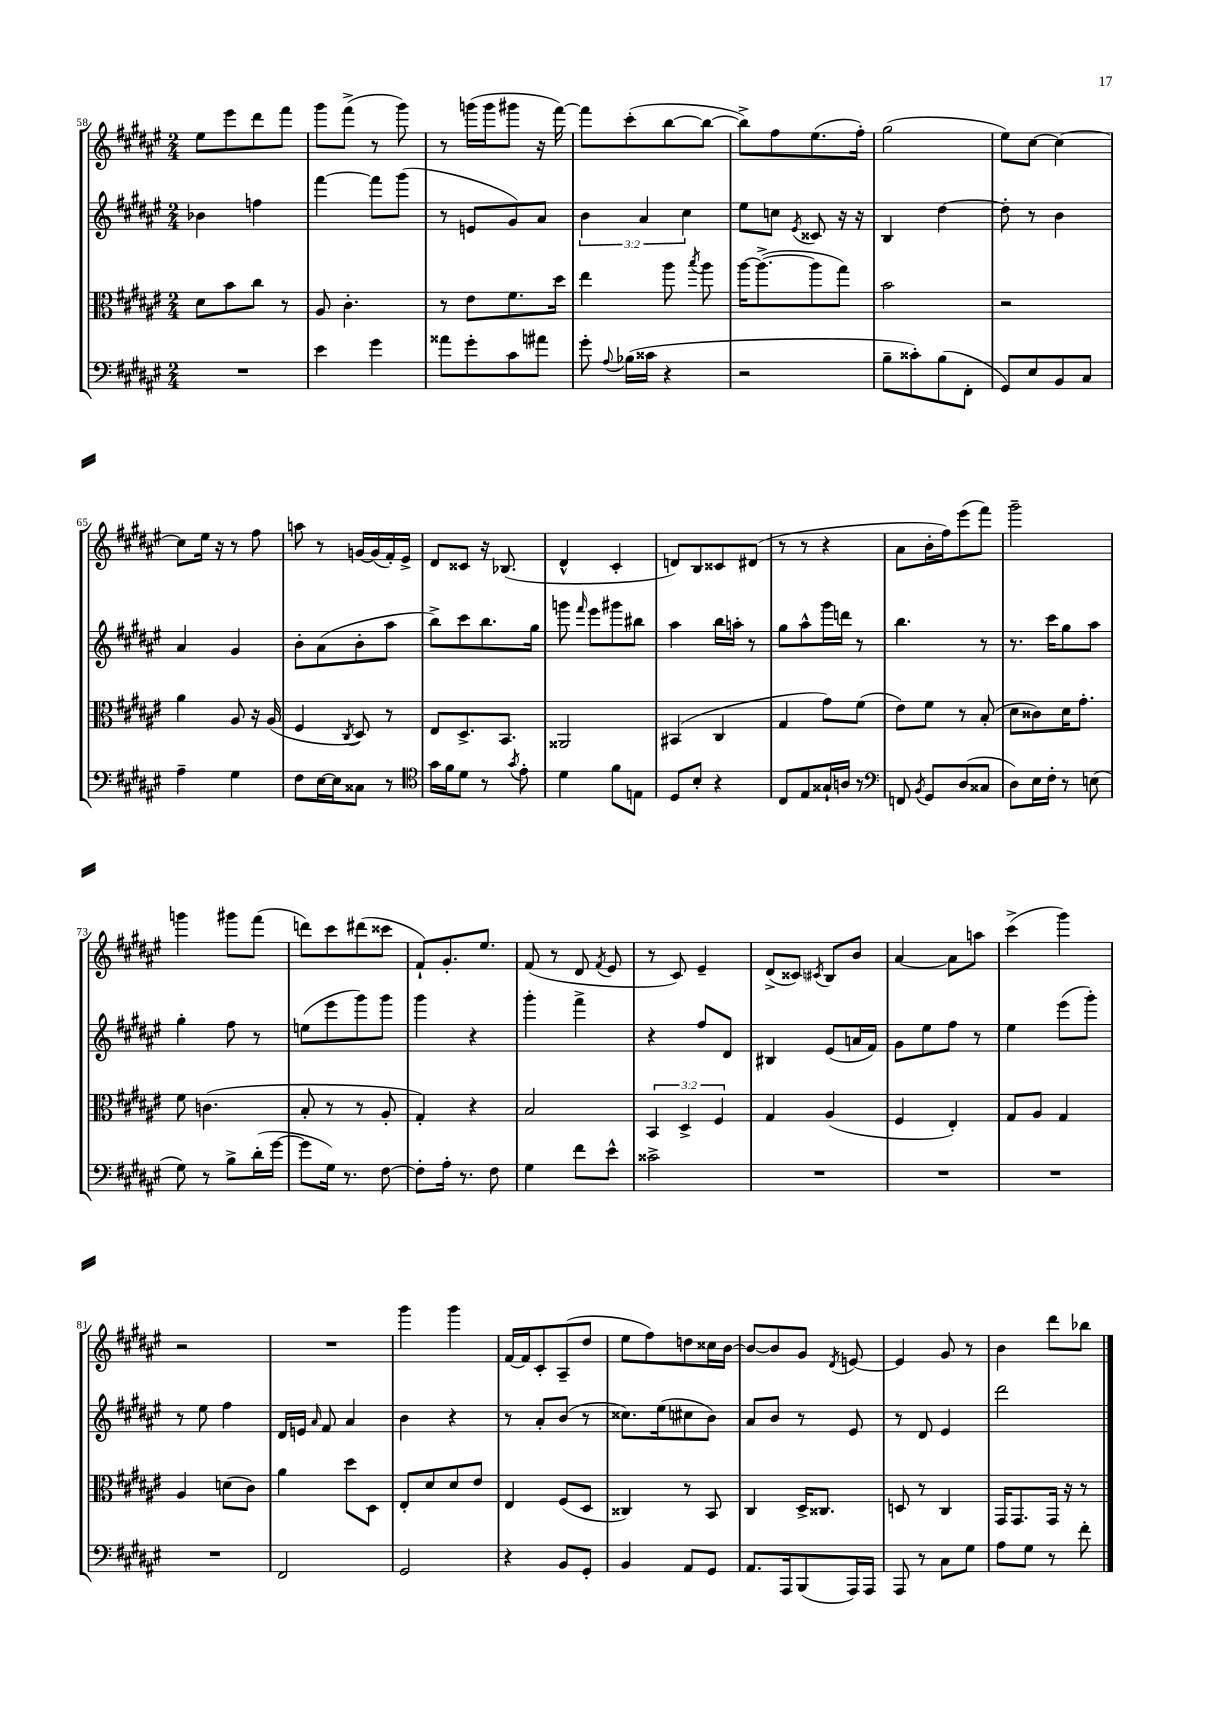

**kern	**kern	**kern	**kern
*staff4	*staff3	*staff2	*staff1
*clefF4	*clefC3	*clefG2	*clefG2
*k[f#c#g#d#a#e#]	*k[f#c#g#d#a#e#]	*k[f#c#g#d#a#e#]	*k[f#c#g#d#a#e#]
*M2/4	*M2/4	*M2/4	*M2/4
2r	8d#\L	4b-\	8ee#\L
.	8b\	.	8eee#\
.	8cc#\J	4ff\	8ddd#\
.	8r	.	8fff#\J
=	=	=	=
4e#\	8A#/	[4fff#\	8ggg#\L
.	4.c#'\	.	(8fff#^\J
4g#\	.	8fff#\]L	8r
.	.	(8ggg#\J	8ggg#\)
=	=	=	=
8a##\L	8r	8r	8r
8g#'\	8e#\L	8e/L	(16ggg\LL
.	.	.	16ggg\J
8c#\	8.f#\	8g#/)	8ggg#\J
8a#\J	.	8a#/J	16r
.	16dd#\Jk	.	[16fff#\)
=	=	=	=
8g#'\	4ee#\	6b\	8fff#\]L
8qqA#/	.	.	.
(16B-\LL	.	.	(8ccc#'\
.	.	6a#/	.
16c##\JJ	.	.	.
4r	8aa#\	.	[8bb\
.	.	6cc#\	.
.	8qbb/	.	.
.	8aa#\	.	8bb\_J
=	=	=	=
2r	[16aa#\LK	8ee#\L	8bb^\]L)
.	(8.aa#^\_	.	.
.	.	8cc\J	8ff#\
.	.	8qe#/	.
.	8aa#\]	8c##/	(8.ee#\
.	8gg#\J)	16r	.
.	.	16r	16ff#'\Jk)
=	=	=	=
8B~\L	2b\	4B/	(2gg#\
8c##'\)	.	.	.
(8B\	.	[4dd#\	.
8FF#'\J	.	.	.
=	=	=	=
8GG#/L)	2r	8dd#'\]	8ee#\L)
8E#/	.	8r	[8cc#\J
8BB/	.	4b\	4cc#\_
8C#/J	.	.	.
=	=	=	=
4A#~\	4a#\	4a#/	8cc#\]L
.	.	.	16ee#\Jk
.	.	.	16r
4G#\	8A#/	4g#/	8r
.	16r	.	8ff#\
.	(16A#/	.	.
=	=	=	=
8F#\L	4F#/	8b'\L	8aa\
[16E#\L	.	(8a#\	8r
16E#\]J	.	.	.
.	8qC#/	.	.
8C##\J	8D#/)	8b'\	[16g/LL
.	.	.	(16g/]
8r	8r	8aa#\J	16f#'/)
.	.	.	16e#^/JJ
=	=	=	=
*clefC4	*	*	*
16g#\LL	8E#/L	8bb^\L)	8d#/L
16f#\J	.	.	.
8d#\J	8.D#^/	8ccc#\	8c##/J
8r	.	8.bb\	16r
.	8.BB/J	.	(8.B-/
8qg#/	.	.	.
8e#'\	.	.	.
.	.	16gg#\Jk	.
=	=	=	=
4d#\	2AA##/	8ggg\	4d#^^/
.	.	16qqfff#/	.
.	.	8eee#\L	.
8f#\L	.	8ggg#\	4c#'/
8E\J	.	8bb#\J	.
=	=	=	=
8D#/L	(4BB#/	4aa#\	8d/L)
8B'/J	.	.	8B/
4r	4C#/	16bb\LL	8c##/
.	.	16aa'\JJ	.
.	.	8r	(8d#/J
=	=	=	=
8C#/L	4G#/	8gg#\L	8r
8E#/	.	8aa#^^\	8r
16G##`/L	8g#\L)	16ggg#\L	4r
16A/JJ	.	16ddd\JJ	.
8r	(8f#\J	8r	.
=	=	=	=
*clefF4	*	*	*
8FF/	8e#\L)	4.bb\	8a#\L
8qBB/	.	.	.
8GG#/L	8f#\J	.	16b'\L
.	.	.	16ff#\J)
(8D#/	8r	.	(8eee#\
8C##/J	(8B'/	8r	8fff#\J)
=	=	=	=
8D#\L)	8d#\L	8.r	2ggg#~\
16E#\L	8c##\)	.	.
16F#'\JJ	.	16ccc#\LK	.
8r	16d#\K	8gg#\	.
.	8.g#'\J	.	.
(8E\	.	8aa#\J	.
=	=	=	=
8G#\)	8f#\	4gg#'\	4ggg\
8r	(4.c\	.	.
8B^\L	.	8ff#\	8ggg#\L
(16d#'\L	.	8r	(8fff#\J
[16g#\JJ	.	.	.
=	=	=	=
8g#\]L	8B'/	(8ee\L	8ddd\L)
16G#\Jk)	8r	8eee#\	8ccc#\
8.r	.	.	.
.	8r	8ggg#\)	(8ddd#\
[8F#\	8A#'/	8ggg#\J	8ccc##\J
=	=	=	=
8F#'\]L	4G#'/)	4ggg#\	8f#`/L)
16A#'\Jk	.	.	8.g#'/
8.r	.	.	.
.	4r	4r	.
.	.	.	8.ee#/J
8F#\	.	.	.
=	=	=	=
4G#\	2B/	4ggg#'\	(8f#/
.	.	.	8r
8f#\L	.	4fff#^\	8d#/
.	.	.	8qf#/
8e#^^\J	.	.	8e#/
=	=	=	=
2c##^\	6BB/	4r	8r
.	.	.	8c#/)
.	6D#^/	.	.
.	.	8ff#/L	4e#~/
.	6F#/	.	.
.	.	8d#/J	.
=	=	=	=
2r	4G#/	4B#/	(8d#^/L
.	.	.	8c##/J)
.	.	.	8qc#/
.	(4A#/	(8e#/L	8B/L
.	.	16a/L	8b/J
.	.	16f#/JJ)	.
=	=	=	=
2r	4F#/	8g#\L	[4a#/
.	.	8ee#\	.
.	4E#'/)	8ff#\J	8a#\]L
.	.	8r	8aa\J
=	=	=	=
2r	8G#/L	4ee#\	(4ccc#^\
.	8A#/J	.	.
.	4G#/	(8eee#\L	4ggg#\)
.	.	8ggg#'\J)	.
=	=	=	=
2r	4A#/	8r	2r
.	.	8ee#\	.
.	(8d\L	4ff#\	.
.	8c#\J)	.	.
=	=	=	=
2FF#/	4a#\	16d#/LL	2r
.	.	16e/JJ	.
.	.	16qqa#/	.
.	.	8f#/	.
.	8dd#\L	4a#/	.
.	8D#\J	.	.
=	=	=	=
2GG#/	8E#'/L	4b\	4ggg#\
.	8d#/	.	.
.	8d#/	4r	4ggg#\
.	8e#/J	.	.
=	=	=	=
4r	4E#/	8r	[16f#/LL
.	.	.	16f#/]J
.	.	8a#'/L	8c#'/
8BB/L	(8F#/L	(8b/J	(8A#~/
8GG#'/J	8D#/J	8r	8dd#/J
=	=	=	=
4BB/	4C##/)	8.cc##\L)	8ee#\L
.	.	.	8ff#\)
.	.	(16ee#\k	.
8AA#/L	8r	8cc#\	8dd\
8GG#/J	8BB/	8b\J)	16cc##\L
.	.	.	[16b\JJ
=	=	=	=
8.AA#/L	4C#/	8a#/L	8b/_L
.	.	8b/J	8b/]
16AAA#/k	.	.	.
(8BBB/	16D#^/LK	8r	8g#/J
.	8.C##/J	.	.
.	.	.	8qd#/
16AAA#/L)	.	8e#/	[8e/
16AAA#/JJ	.	.	.
=	=	=	=
8AAA#/	8D/	8r	4e/]
8r	8r	8d#/	.
8C#\L	4C#/	4e#/	8g#/
8G#\J	.	.	8r
=	=	=	=
8A#\L	16GG#/LK	2ddd#\	4b\
.	8.GG#/	.	.
8G#\J	.	.	.
8r	16GG#/Jk	.	8ddd#\L
.	16r	.	.
8f#'\	8r	.	8bb-\J
==	==	==	==
*-	*-	*-	*-
